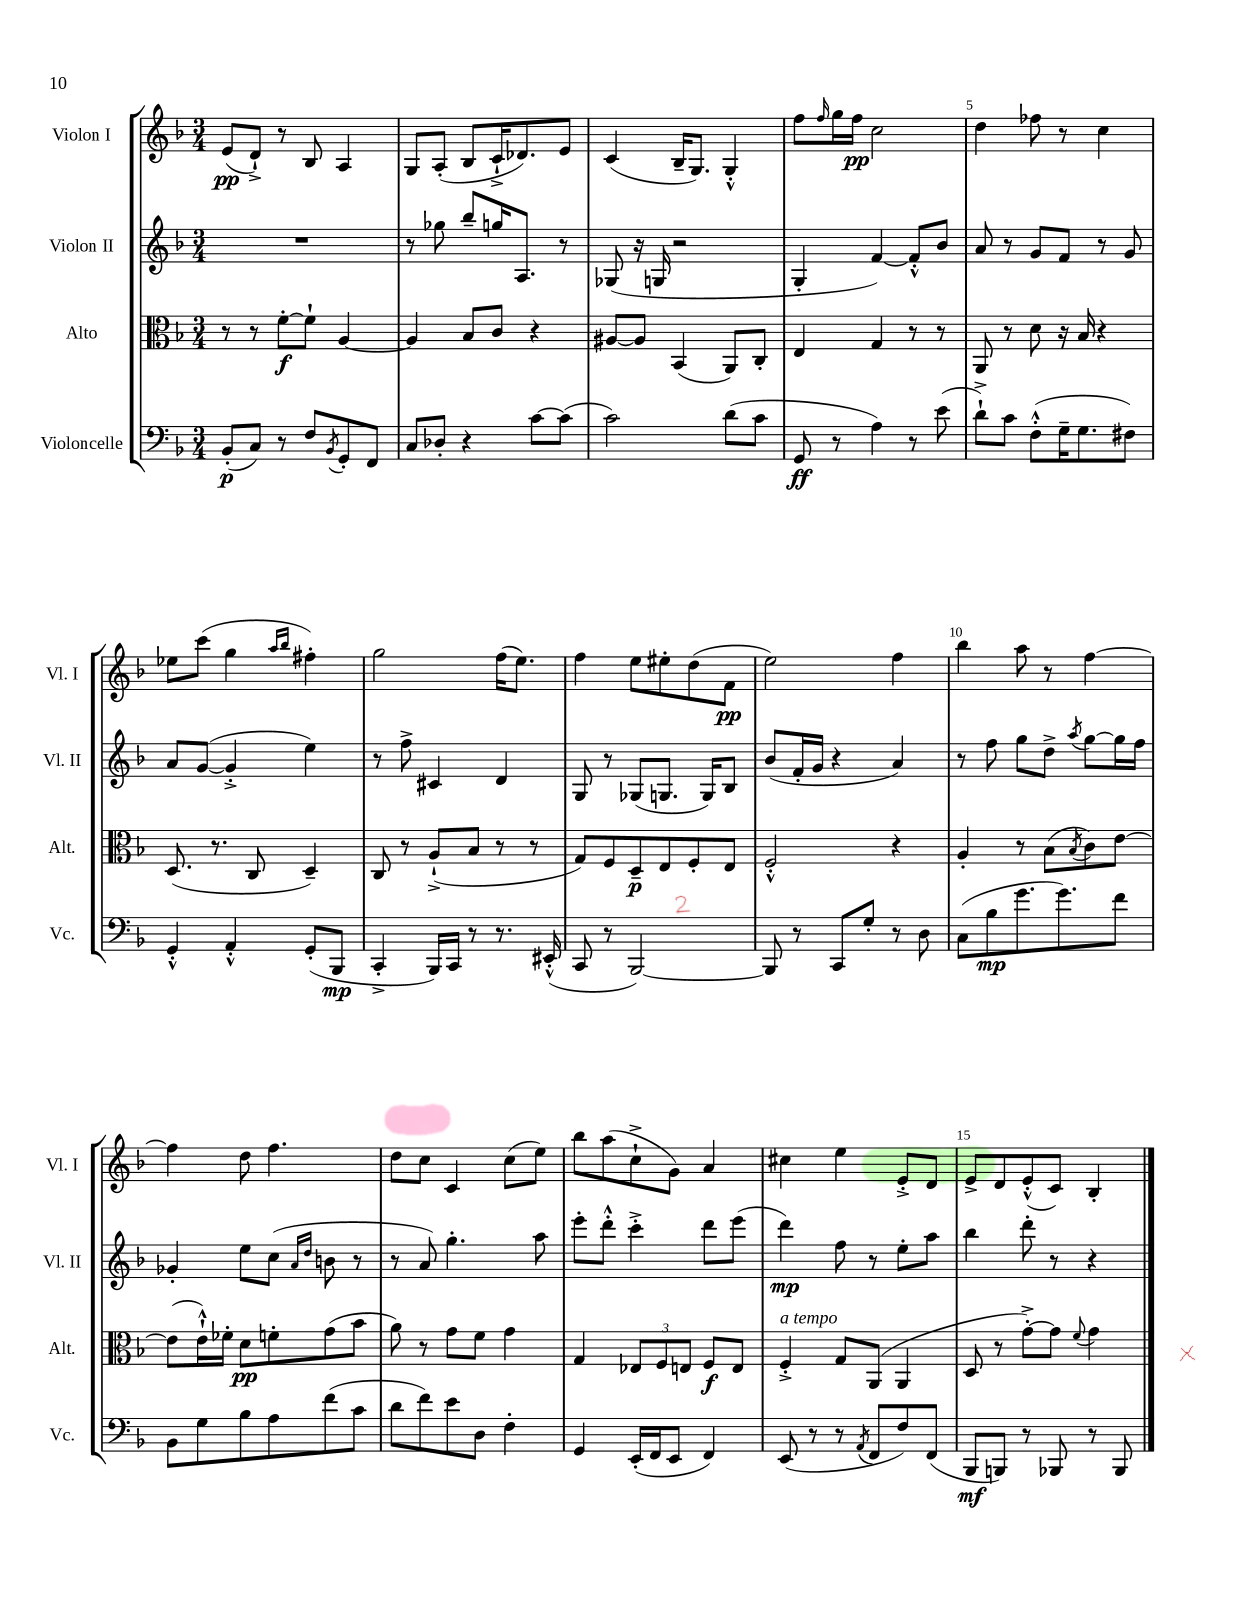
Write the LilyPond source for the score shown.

<<
\new StaffGroup <<
\new Staff = "s0" \with { instrumentName = "Violon I" shortInstrumentName = "Vl. I" } {
    \clef treble \key f \major \numericTimeSignature \time 3/4
    e'8\pp( d'8-!->) r8 bes8 a4 |
    g8 a8-.( bes8 c'16-!-> des'8.) e'8 |
    c'4( bes16-- g8.) g4-.-^ |
    f''8 \grace { f''16 } g''16 f''16\pp c''2 |
    d''4 fes''8 r8 c''4 |
    ees''8 c'''8( g''4 \grace { a''16 bes''16 } fis''4-.) |
    g''2 f''16( e''8.) |
    f''4 e''8 eis''8-. d''8( f'8\pp |
    e''2) f''4 |
    bes''4 a''8 r8 f''4~ |
    f''4 d''8 f''4. |
    d''8 c''8 c'4 c''8( e''8) |
    bes''8 a''8( c''8-!-> g'8) a'4 |
    cis''4 e''4 e'8-.-> d'8 |
    e'8-> d'8 e'8-.-^( c'8) bes4-. \bar "|." |
}
\new Staff = "s1" \with { instrumentName = "Violon II" shortInstrumentName = "Vl. II" } {
    \clef treble \key f \major \numericTimeSignature \time 3/4
    R2. |
    r8 ges''8 bes''8-- g''16 a8. r8 |
    ges8( r16 g16 r2 |
    g4-. f'4~) f'8-.-^ bes'8 |
    a'8 r8 g'8 f'8 r8 g'8 |
    a'8 g'8~( g'4-.-> e''4) |
    r8 f''8-> cis'4 d'4 |
    g8 r8 ges8( g8. g16) bes8 |
    bes'8( f'16-. g'16 r4 a'4) |
    r8 f''8 g''8 d''8-> \acciaccatura { a''8 } g''8~ g''16 f''16 |
    ges'4-. e''8 c''8( \grace { a'16 d''16 } b'8 r8 |
    r8 a'8) g''4.-. a''8 |
    e'''8-. d'''8-.-^ c'''4-.-> d'''8 e'''8( |
    d'''4\mp) f''8 r8 e''8-. a''8 |
    bes''4 d'''8-. r8 r4 \bar "|." |
}
\new Staff = "s2" \with { instrumentName = "Alto" shortInstrumentName = "Alt." } {
    \clef alto \key f \major \numericTimeSignature \time 3/4
    r8 r8 f'8~-.\f f'8-! a4~ |
    a4 bes8 c'8 r4 |
    ais8~ ais8 bes,4( a,8) c8-. |
    e4 g4 r8 r8 |
    a,8 r8 d'8 r16 bes16 r4 |
    d8.( r8. c8 d4--) |
    c8 r8 a8-!->( bes8 r8 r8 |
    g8) f8 d8--\p e8 f8-. e8 |
    f2-.-^ r4 |
    a4-. r8 bes8( \acciaccatura { bes8 } c'8) e'8~ |
    e'8( e'16-!-^) fes'16-. d'8\pp f'8-. g'8( bes'8 |
    a'8) r8 g'8 f'8 g'4 |
    g4 \tuplet 3/2 { ees8 f8 e8 } f8\f e8 |
    f4-.->^\markup { \italic "a tempo" } g8 a,8( a,4 |
    d8 r8 g'8~-.->) g'8 \appoggiatura { f'8 } g'4 \bar "|." |
}
\new Staff = "s3" \with { instrumentName = "Violoncelle" shortInstrumentName = "Vc." } {
    \clef bass \key f \major \numericTimeSignature \time 3/4
    bes,8-.\p( c8) r8 f8 \acciaccatura { bes,8 } g,8-. f,8 |
    c8 des8-. r4 c'8~ c'8( |
    c'2) d'8( c'8 |
    g,8\ff r8 a4) r8 e'8( |
    d'8-!->) c'8 f8-.-^( g16-- g8. fis8) |
    g,4-.-^ a,4-.-^ g,8-.( bes,,8\mp |
    c,4-.-> bes,,16) c,16 r8 r8. eis,16-.-^( |
    c,8 r8 bes,,2~) |
    bes,,8 r8 c,8 g8-. r8 d8 |
    c8( bes8\mp g'8. g'8.) f'8 |
    bes,8 g8 bes8 a8 f'8( c'8 |
    d'8 f'8) e'8 d8 f4-. |
    g,4 e,16-.( f,16 e,8 f,4) |
    e,8( r8 r8 \acciaccatura { a,8 } f,8 f8) f,8( |
    bes,,8\mf b,,8) r8 bes,,8 r8 bes,,8 \bar "|." |
}
>>
>>
\layout { \context { \Score \override BarNumber.break-visibility = ##(#f #t #t) barNumberVisibility = #(every-nth-bar-number-visible 5) } }
